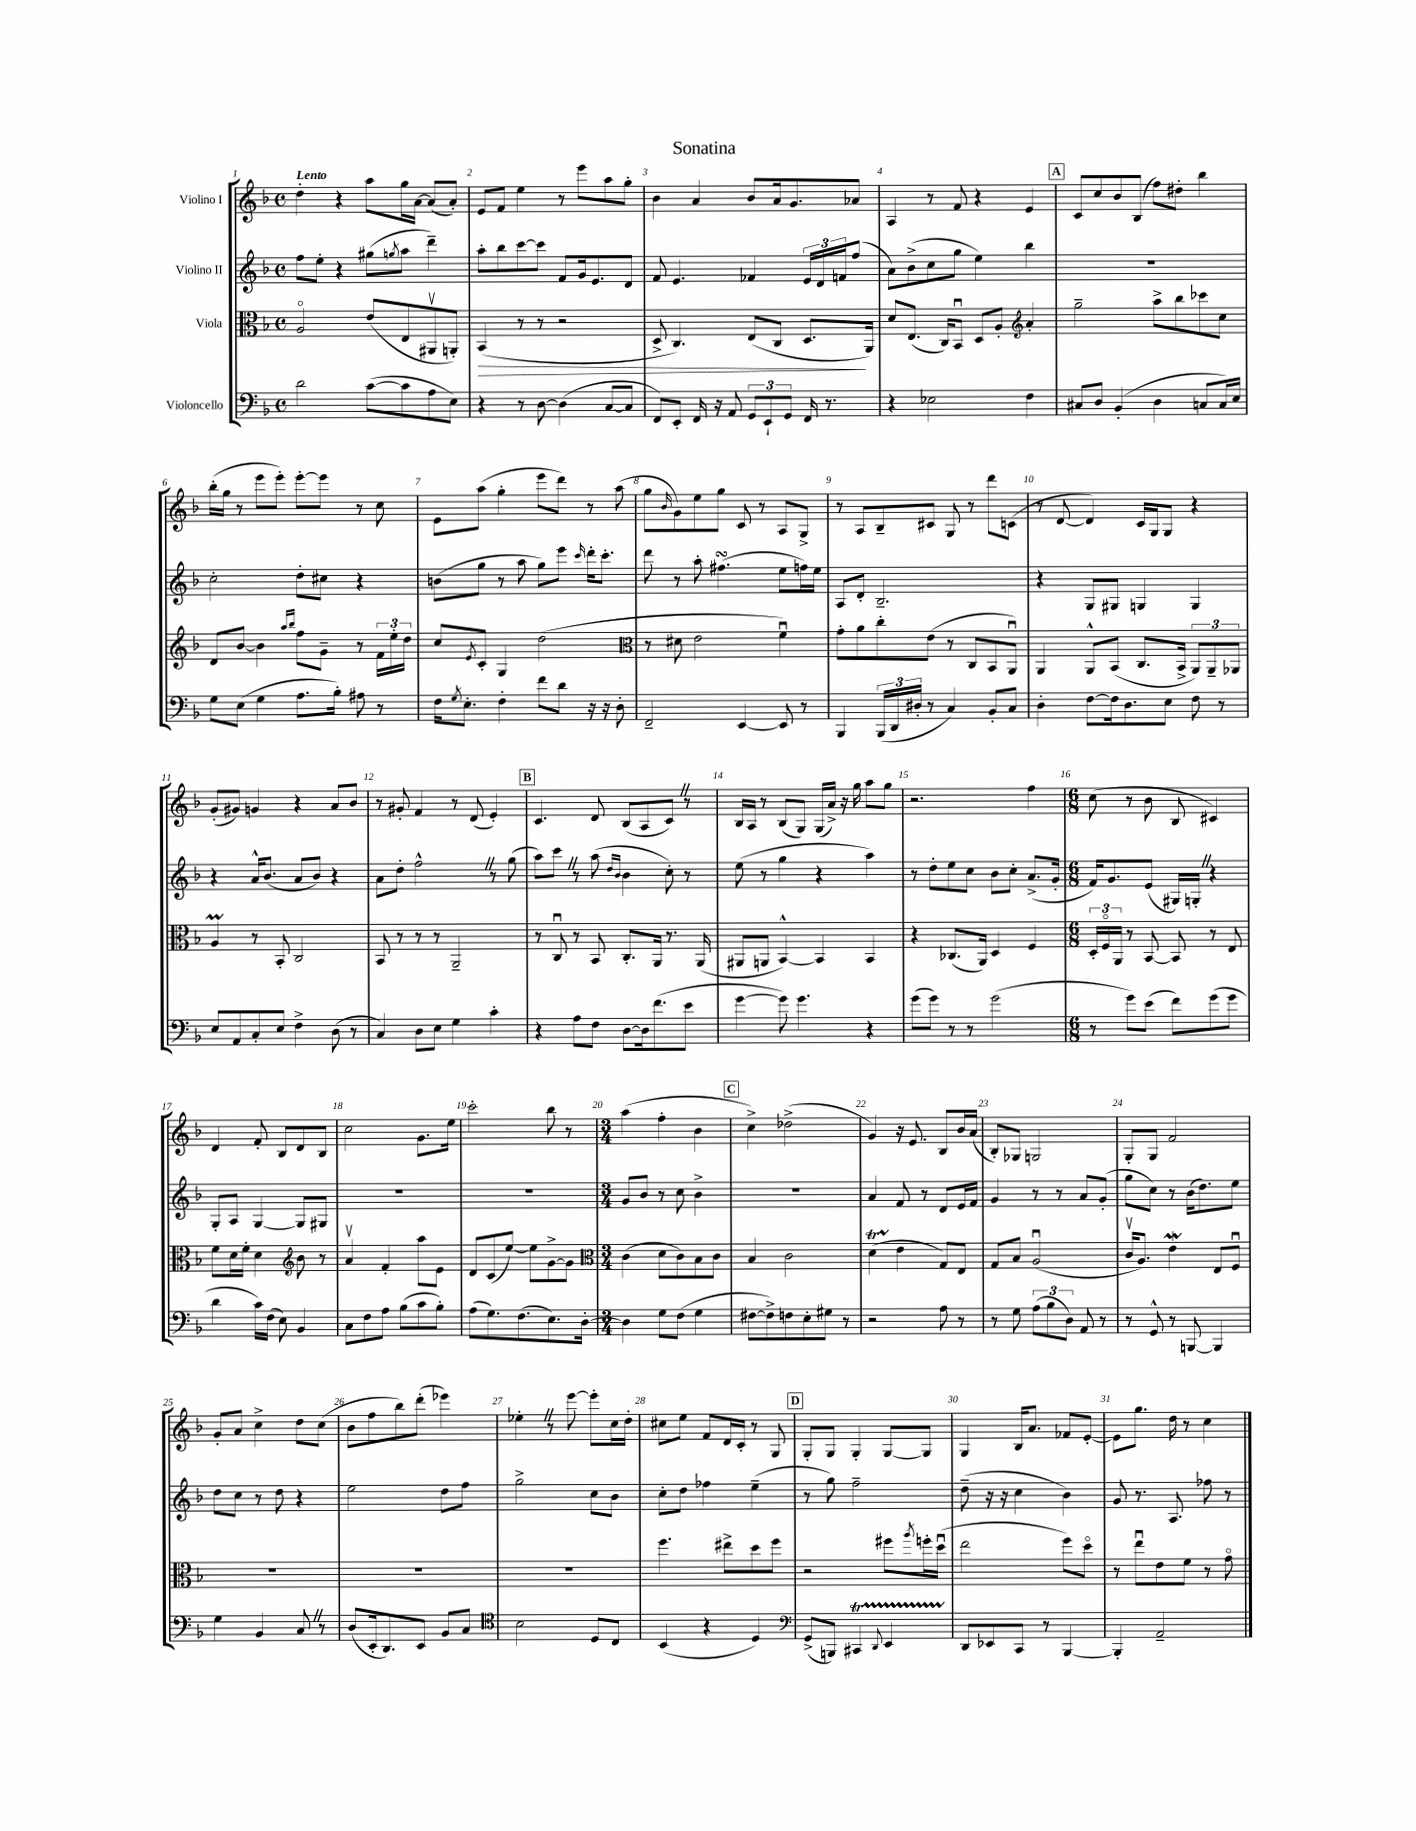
\header { title = "Sonatina" }
<<
\new StaffGroup <<
\new Staff = "s0" \with { instrumentName = "Violino I" } {
    \clef treble \key f \major \defaultTimeSignature \time 4/4 \tempo "Lento"
    d''4-. r4 a''8 g''16 a'16~ a'8( a'8-.) |
    e'8 f'8 e''4 r8 e'''8 a''8 g''8-. |
    bes'4 a'4 bes'8 a'16 g'8. aes'8 |
    a4 r8 f'8 r4 e'4 |
    \mark \markup { \box "A" } c'8 c''8 bes'8 bes8( f''8) dis''8-. bes''4 |
    bes''16-.( g''16 r8 e'''8 e'''8-.) e'''8~-. e'''8 r8 c''8 |
    e'8 a''8( g''4-. e'''8 d'''8) r8 a''8( |
    g''8 \grace { bes'16 } g'8) e''8 g''8 c'8 r8 a8 g8-> |
    r8 a8 bes8-- cis'8 g8 r8 d'''8 c'8( |
    r8 d'8~ d'4) c'16 g16 g8 r4 |
    g'8-.( gis'8) g'4 r4 a'8 bes'8 |
    r8 gis'8-. f'4 r8 d'8( e'4-.) |
    \mark \markup { \box "B" } c'4. d'8 bes8( a8 c'8) \once \override BreathingSign.text = \markup { \musicglyph "scripts.caesura.straight" } \breathe r8 |
    bes16 a16 r8 bes8( g8) g16( a'16->) r16 g''16 a''8 g''8 |
    r2. f''4 |
    \numericTimeSignature \time 6/8 c''8( r8 bes'8 bes8 cis'4) |
    d'4 f'8-. bes8 d'8 bes8 |
    c''2 g'8. e''16 |
    c'''2-. bes''8 r8 |
    \numericTimeSignature \time 3/4 a''4( f''4-. bes'4 |
    \mark \markup { \box "C" } c''4->) des''2->( |
    g'4) r16 e'8. bes8 bes'16 a'16( |
    bes8-.) ges8 g2 |
    g8-. g8 f'2 |
    g'8-. a'8 c''4-> d''8 c''8( |
    bes'8 f''8 bes''8) d'''8-.( ees'''4) |
    ees''4-. \once \override BreathingSign.text = \markup { \musicglyph "scripts.caesura.straight" } \breathe r8 e'''8~ e'''8-. c''16 d''16-. |
    cis''8 e''8 f'8 d'16 c'16-. r8 g8 |
    \mark \markup { \box "D" } g8-. g8 g4-. g8~ g8 |
    g4 bes16 a'8. fes'8 e'8~-. |
    e'8 g''8. d''16 r8 c''4 \bar "|." |
}
\new Staff = "s1" \with { instrumentName = "Violino II" } {
    \clef treble \key f \major \defaultTimeSignature \time 4/4
    f''8 e''8-. r4 gis''8( \acciaccatura { g''8 } a''8 d'''4--) |
    a''8-. bes''8 c'''8~ c'''8 f'8 g'16 e'8. d'8 |
    f'8 e'4. fes'4 \tuplet 3/2 { e'16 d'16 f'16 } f''8( |
    a'8) bes'8->( c''8 g''8 e''4) bes''4 |
    \mark \markup { \box "A" } R1 |
    c''2-. d''8-. cis''8 r4 |
    b'8( g''8 r8 a''8 g''8) e'''8 \grace { c'''16 } d'''16-. c'''8.-. |
    d'''8 r8 a''8-. fis''4.\turn( e''8 f''16) e''16 |
    a8 d'8-. bes2.-- |
    r4 g8 gis8 g4 g4 |
    r4 a'16-^ bes'8.( a'8 bes'8) r4 |
    a'8 d''8-. f''2-^ \once \override BreathingSign.text = \markup { \musicglyph "scripts.caesura.straight" } \breathe r8 g''8( |
    \mark \markup { \box "B" } a''8) c'''8 \once \override BreathingSign.text = \markup { \musicglyph "scripts.caesura.straight" } \breathe r8 a''8( \grace { d''16 bes'16 } bes'4 c''8-.) r8 |
    e''8( r8 g''4 r4 a''4) |
    r8 d''8-. e''8 c''8 bes'8 c''8-. a'8.->( g'16-. |
    \numericTimeSignature \time 6/8 f'16) g'8. e'8( gis16) g16-. \once \override BreathingSign.text = \markup { \musicglyph "scripts.caesura.straight" } \breathe r4 |
    g8-. a8 g4~ g8 gis8 |
    R2. |
    R2. |
    \numericTimeSignature \time 3/4 g'8 bes'8 r8 c''8 bes'4-> |
    \mark \markup { \box "C" } R2. |
    a'4 f'8 r8 d'8 e'16 f'16 |
    g'4 r8 r8 a'8 g'8-.( |
    g''8 c''8) r8 bes'16( d''8.) e''8 |
    d''8 c''8 r8 d''8 r4 |
    e''2 d''8 f''8 |
    g''2-> c''8 bes'8 |
    c''8-. d''8 fes''4 e''4--( |
    \mark \markup { \box "D" } r8 g''8) f''2-- |
    d''8--( r16 r16 c''4 bes'4) |
    g'8 r8. a8. fes''8 r8 \bar "|." |
}
\new Staff = "s2" \with { instrumentName = "Viola" } {
    \clef alto \key f \major \defaultTimeSignature \time 4/4
    a2\flageolet e'8( e8 ais,8\upbow a,8-.) |
    bes,4\>( r8 r8 r2 |
    d8-> c4.) e8( c8 d8.\! a,16) |
    d'8 e8.( c16) bes,8\downbow d8 a8-. \clef treble a'4-. |
    \mark \markup { \box "A" } g''2-- a''8-> bes''8 ces'''8 c''8 |
    d'8 bes'8~ bes'4 \grace { a''16 bes''16 } f''8 g'8-- r8 \tuplet 3/2 { f'16 e''16-. d''16 } |
    c''8 \acciaccatura { e'8 } c'8-. g4 d''2( |
    \clef alto r8 dis'8 e'2 f'4\downbow) |
    g'8-. a'8 c''8-. e'8( r8 c8 bes,8 a,8\downbow) |
    a,4 a,8-^ bes,8( c8. bes,16-> \tuplet 3/2 { a,8) a,8-- aes,8 } |
    a4\prall r8 bes,8-. c2 |
    bes,8 r8 r8 r8 a,2-- |
    \mark \markup { \box "B" } r8 c8\downbow r8 bes,8 c8.-. a,16 r8. a,16( |
    ais,8 a,8 bes,4~-^) bes,4 bes,4 |
    r4 ces8.( a,16) d4 f4 |
    \numericTimeSignature \time 6/8 \tuplet 3/2 { d16-. f16\flageolet a,16 } r8 bes,8~ bes,8 r8 e8 |
    f'8 d'16 f'16-. d'4 \clef treble bes'8 r8 |
    a'4\upbow f'4-. a''8 e'8 |
    d'8 c'8( e''8~) e''8 g'8~-> g'8 |
    \numericTimeSignature \time 3/4 \clef alto c'4( d'8 c'8) bes8 c'8 |
    \mark \markup { \box "C" } bes4 c'2 |
    d'4\startTrillSpan( e'4\stopTrillSpan g8) e8 |
    g8 bes8 a2\downbow( |
    c'16\upbow a8.) e'4\mordent e8 f8\downbow |
    R2. |
    R2. |
    R2. |
    f''4. eis''8-> d''8 f''8 |
    \mark \markup { \box "D" } r2 fis''8 \acciaccatura { a''8 } f''16-. d''16\downbow( |
    e''2 f''8) d''8\flageolet |
    r8 e''8\downbow e'8 f'8 r8 g'8\flageolet \bar "|." |
}
\new Staff = "s3" \with { instrumentName = "Violoncello" } {
    \clef bass \key f \major \defaultTimeSignature \time 4/4
    d'2 c'8~( c'8 a8 e8) |
    r4 r8 d8~ d4( c8~ c8 |
    f,8) e,8-. f,16 r16 a,8 \tuplet 3/2 { g,8 e,8-! g,8 } f,16 r8. |
    r4 ees2 f4 |
    \mark \markup { \box "A" } cis8 d8 bes,4-.( d4 c8 c16) e16 |
    g8 e8( g4 a8. bes16-.) ais8 r8 |
    f16 \acciaccatura { g8 } e8.-. f4-. f'8 d'8 r16 r16 d8-. |
    f,2-- e,4~ e,8 r8 |
    bes,,4 \tuplet 3/2 { bes,,16( d,16 dis16-. } r8 c4) bes,8-. c8 |
    d4-. f8~ f16 d8. e8 f8 r8 |
    e8 a,8 c8-. e8 f4-> d8( r8 |
    c4) d8 e8 g4 c'4-. |
    \mark \markup { \box "B" } r4 a8 f8 d8~ d16 f'8.( e'8 |
    g'4~ g'8) g'4. r4 |
    g'8( g'8) r8 r8 g'2( |
    \numericTimeSignature \time 6/8 r8 g'8) e'8( f'8) g'8( g'8 |
    d'4 c'16) f16( e8) bes,4 |
    c8 f8 a8 bes8( c'8 bes8-.) |
    a8( g8.) f8.( e8.) d16~-. |
    \numericTimeSignature \time 3/4 d4 g8 f8( g4 |
    \mark \markup { \box "C" } fis8~ fis8->) f8 e8-. gis8 r8 |
    r2 a8 r8 |
    r8 g8 \tuplet 3/2 { a8( bes8 d8) } a,8 r8 |
    r8 g,8-^ r8 b,,8~ b,,4 |
    g4 bes,4 c8 \once \override BreathingSign.text = \markup { \musicglyph "scripts.caesura.straight" } \breathe r8 |
    d8( e,16-. d,8.) e,8 bes,8 c8 |
    \clef tenor bes2 d8 c8 |
    bes,4( r4 d4) |
    \mark \markup { \box "D" } \clef bass g,8->( b,,8) cis,4\startTrillSpan \appoggiatura { d,8 } e,4 |
    d,8\stopTrillSpan ees,8 c,8 r8 bes,,4~ |
    bes,,4-. a,2-- \bar "|." |
}
>>
>>
\layout { \context { \Score \override BarNumber.break-visibility = ##(#f #t #t) barNumberVisibility = #all-bar-numbers-visible } }
